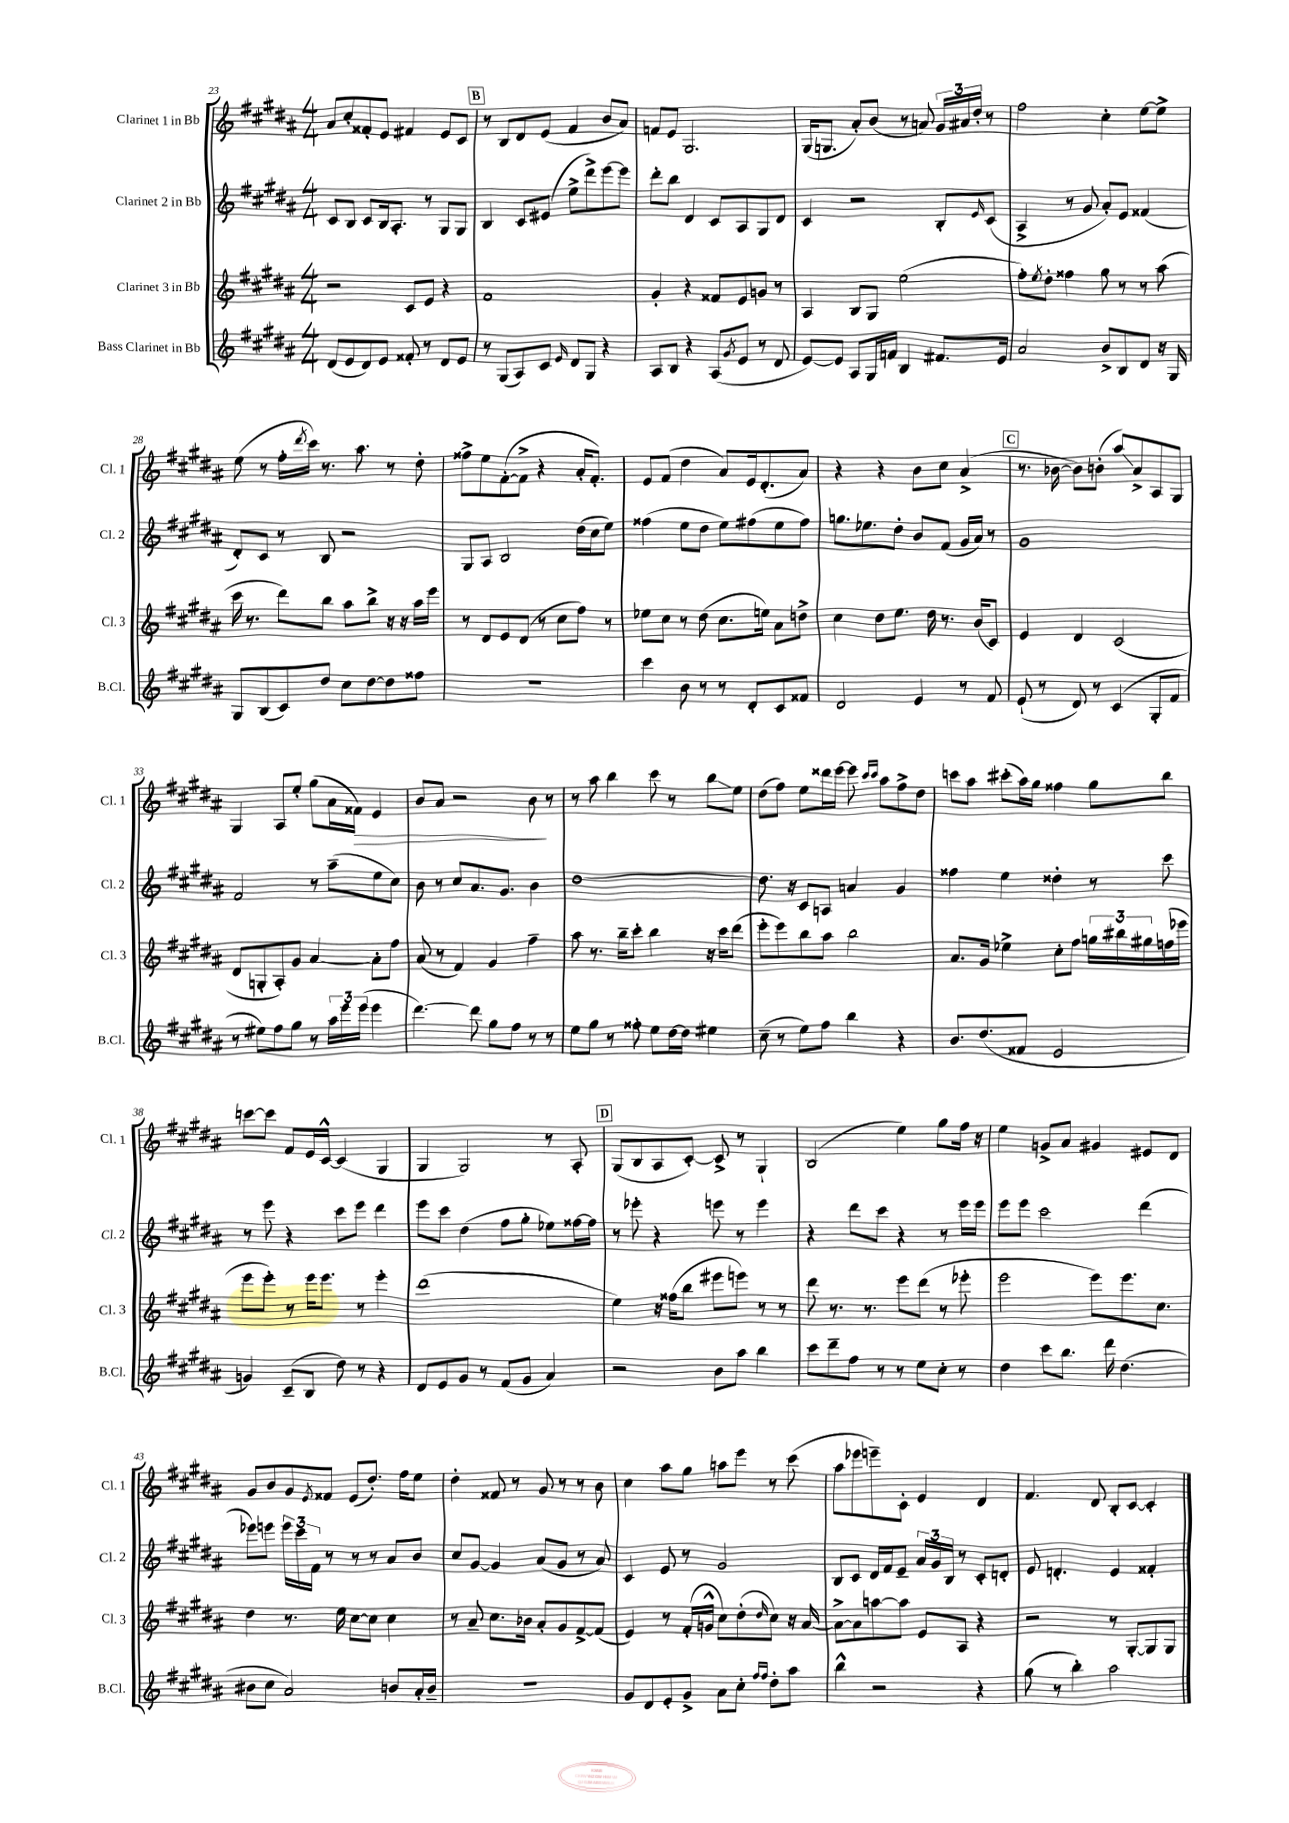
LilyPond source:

<<
\new StaffGroup <<
\new Staff = "s0" \with { instrumentName = "Clarinet 1 in Bb" shortInstrumentName = "Cl. 1" } {
    \clef treble \key b \major \numericTimeSignature \time 4/4
    ais'8 cis''8-. fisis'8-. e'8 fis'4 e'8 cis'8 |
    \mark \markup { \box "B" } r8 b8 dis'8 e'8( fis'4 b'8 ais'8) |
    f'8 e'8 gis2. |
    gis16( g8. ais'8-.) b'8( r8 a'8) \tuplet 3/2 { gis'16 ais'16 dis''16-. } r8 |
    fis''2 cis''4-. e''8~ e''8-> |
    e''8( r8 fis''16-. \acciaccatura { dis'''8 } cis'''16) r8. ais''8. r8 dis''8-. |
    fisis''8-> e''8 fis'8~-.( fis'8-> r4 ais'16-. fis'8.-.) |
    e'8 fis'8( dis''4 ais'8) e'16 dis'8.-.( ais'8) |
    r4 r4 b'8 cis''8 ais'4->( |
    \mark \markup { \box "C" } r8. bes'16~ bes'8) b'8-.( ais''8\glissando) ais'8-> ais8 gis8 |
    gis4 ais8 e''8-. gis''8( ais'16 fisis'16\>) e'4 |
    b'8 ais'8 r2 b'8\! r8 |
    r8 ais''8 b''4 cis'''8 r8 b''8\glissando e''8 |
    dis''8( fis''8) e''8 disis'''16 e'''16~ e'''8 \grace { cis'''16 cis'''16 } ais''8 fis''8-> dis''8 |
    c'''8 ais''8 cis'''8-.( ais''16) gis''16 fisis''4 gis''8 b''8 |
    c'''8~ c'''8 fis'8 e'16 cis'16~-^ cis'4( gis4 |
    gis4 gis2) r8 ais8-. |
    \mark \markup { \box "D" } gis8( b8 ais8 cis'8~-.) cis'8-> r8 gis4-! |
    b2( e''4) gis''8 fis''16 r16 |
    e''4 g'8-> ais'8 gis'4 eis'8 dis'8 |
    gis'8 b'8 gis'8 \acciaccatura { e'8 } fisis'8 e'8( dis''8.-.) fis''16 e''8 |
    dis''4-. fisis'8 r8 gis'8 r8 r8 b'8 |
    cis''4 ais''8 gis''8 a''8 e'''8 r8 cis'''8( |
    ais''8 ees'''8 e'''8--) cis'8-. e'4 dis'4 |
    fis'4. dis'8 b8-. cis'8~ cis'4-. \bar "|." |
}
\new Staff = "s1" \with { instrumentName = "Clarinet 2 in Bb" shortInstrumentName = "Cl. 2" } {
    \clef treble \key b \major \numericTimeSignature \time 4/4
    cis'8 b8 cis'8 b16 ais8.-. r8 gis8 gis8 |
    \mark \markup { \box "B" } b4 cis'8 eis'8( e''8-> dis'''8->) e'''8~ e'''8 |
    dis'''8-. b''8 dis'4 cis'8 ais8 gis8 dis'8 |
    cis'4 r2 b8-. \grace { e'16 } cis'8( |
    ais4-> r8 gis'8 ais'8-.) e'8 fisis'4( |
    dis'8-.) cis'8 r8 b8 r2 |
    gis8 ais8 b2 dis''16( cis''16 e''8) |
    fisis''4( e''8 dis''8 e''8) fis''8( e''8 fis''8) |
    g''8. ees''8. dis''8-. b'8 fis'8( gis'16 ais'16) r8 |
    \mark \markup { \box "C" } gis'1 |
    fis'2 r8 ais''8--( e''8 cis''8) |
    b'8 r8 cis''8 ais'8. gis'8. b'4 |
    dis''1~ |
    dis''8. r16 cis'8 a8 a'4 gis'4 |
    fisis''4 e''4 disis''4-. r8 cis'''8 |
    r8 e'''8 r4 cis'''8 e'''8 dis'''4 |
    e'''8 cis'''8 dis''4( fis''8 gis''8-. ees''8) fisis''16~ fisis''16 |
    \mark \markup { \box "D" } r8 ees'''8-. r4 e'''8 r8 e'''4 |
    r4 dis'''8 cis'''8 r4 r8 e'''16 e'''16 |
    e'''8 e'''8 cis'''2 dis'''4( |
    ees'''8) e'''8 \tuplet 3/2 { e'''16 cis'''16 fis'16 } r8 r8 r8 ais'8 b'8 |
    cis''8 gis'8~ gis'4 ais'8( gis'8 r8 ais'8) |
    cis'4 e'8 r8 gis'2 |
    b8 cis'8 dis'16 fis'16 e'8-- \tuplet 3/2 { ais'16 gis'16 b16 } r8 cis'8-. d'8-. |
    e'8 d'4.-. e'4 fisis'4-. \bar "|." |
}
\new Staff = "s2" \with { instrumentName = "Clarinet 3 in Bb" shortInstrumentName = "Cl. 3" } {
    \clef treble \key b \major \numericTimeSignature \time 4/4
    r2 cis'8 e'8 r4 |
    \mark \markup { \box "B" } fis'1 |
    gis'4-. r4 fisis'8 e'8 g'8 r8 |
    ais4 b8 gis8 e''2( |
    fis''8-.) \acciaccatura { e''8 } dis''8-. fisis''4 gis''8 r8 r8 ais''8( |
    cis'''16 r8. dis'''8) b''8 ais''8 b''8-> r16 r16 ais''16 e'''16 |
    r8 dis'8 e'8 dis'8( r8 cis''8 fis''8) r8 |
    ees''8 cis''8 r8 dis''8( cis''8. e''16) ais'8 d''8-> |
    cis''4 dis''8 e''8. dis''16 r8. b'16( cis'8) |
    \mark \markup { \box "C" } e'4 dis'4 cis'2( |
    dis'8 g8-. ais8-.) gis'8 ais'4~ ais'8-. fis''8 |
    ais'8( r8 fis'4) gis'4 fis''4-- |
    ais''8 r8. b''16-- cis'''8-. b''4 r16 cis'''16 dis'''8( |
    e'''8-. e'''8) b''8 ais''8 b''2 |
    ais'8. gis'16 ees''4-> cis''8-. fis''8 \tuplet 3/2 { g''16 bis''16 gis''16 } f''16( ees'''16 |
    e'''8 e'''8-.) r8 e'''16 e'''8. r8 e'''4-. |
    dis'''1( |
    \mark \markup { \box "D" } e''4) r16 fisis''16( b''8 eis'''8 e'''8) r8 r8 |
    dis'''8 r8. r8. e'''8 dis'''8( r8 ees'''8-. |
    e'''2 e'''8) e'''8. cis''8. |
    dis''4 r8. e''16 cis''8~ cis''8 cis''4 |
    r8 ais'8-- cis''8. bes'16 ais'8-. gis'8 fis'8~-> fis'8( |
    e'4) r8 fis'16-.( g'16-^ cis''8) dis''8-.( \grace { dis''16 } cis''8) r16 ais'16~ |
    ais'8~-> ais'8 a''8~ a''8 e'8 ais8 r4 |
    r2 r8 gis8~-. gis8 gis8 \bar "|." |
}
\new Staff = "s3" \with { instrumentName = "Bass Clarinet in Bb" shortInstrumentName = "B.Cl." } {
    \clef treble \key b \major \numericTimeSignature \time 4/4
    dis'8( e'8 dis'8) e'8 fisis'8-. r8 dis'8 e'8 |
    \mark \markup { \box "B" } r8 gis8( ais8) cis'8 \grace { e'16 } dis'8 gis8 r4 |
    ais8 b8 r4 ais8( \acciaccatura { gis'8 } e'8 r8 dis'8 |
    e'8~) e'8 ais8 gis16 f'16 b4 fis'8. e'16 |
    ais'2 b'8-> b8 dis'8 r16 gis16 |
    gis8 b8( cis'8) dis''8 cis''8 dis''8~ dis''8 fisis''8 |
    R1 |
    cis'''4 b'8 r8 r8 dis'8-. cis'8 fisis'8 |
    dis'2 e'4 r8 fis'8 |
    \mark \markup { \box "C" } e'8-!( r8 dis'8) r8 cis'4( gis8-. fis'8 |
    r8 eis''8) fis''8 gis''8 r8 \tuplet 3/2 { ais''16 e'''16 e'''16( } e'''4 |
    dis'''4.~) dis'''8 gis''8 fis''8 r8 r8 |
    e''8 gis''8 r8 fisis''8-. e''8 dis''16~ dis''16 eis''4 |
    cis''8--( r8 e''8) fis''8 b''4 r4 |
    b'8. dis''8.( fisis'8 e'2 |
    g'4) cis'8--( b8 dis''8) r8 r4 |
    dis'8 e'8 gis'8 r8 fis'8( gis'8 ais'4) |
    \mark \markup { \box "D" } r2 b'8 ais''8 b''4 |
    cis'''8 dis'''8-- fis''8 r8 r8 e''8 cis''8-. r8 |
    dis''4 cis'''8 b''8. dis'''16 dis''4.( |
    bis'8 cis''8 ais'2) b'8 ais'16-. b'16-- |
    R1 |
    gis'8 dis'8 e'8-. gis'8-> ais'8 cis''8-. \grace { fis''16 fis''16 } dis''8-. ais''8 |
    b''4-^ r2 r4 |
    gis''8( r8 b''4-.) ais''2 \bar "|." |
}
>>
>>
\layout { \context { \Score currentBarNumber = #23 } }
